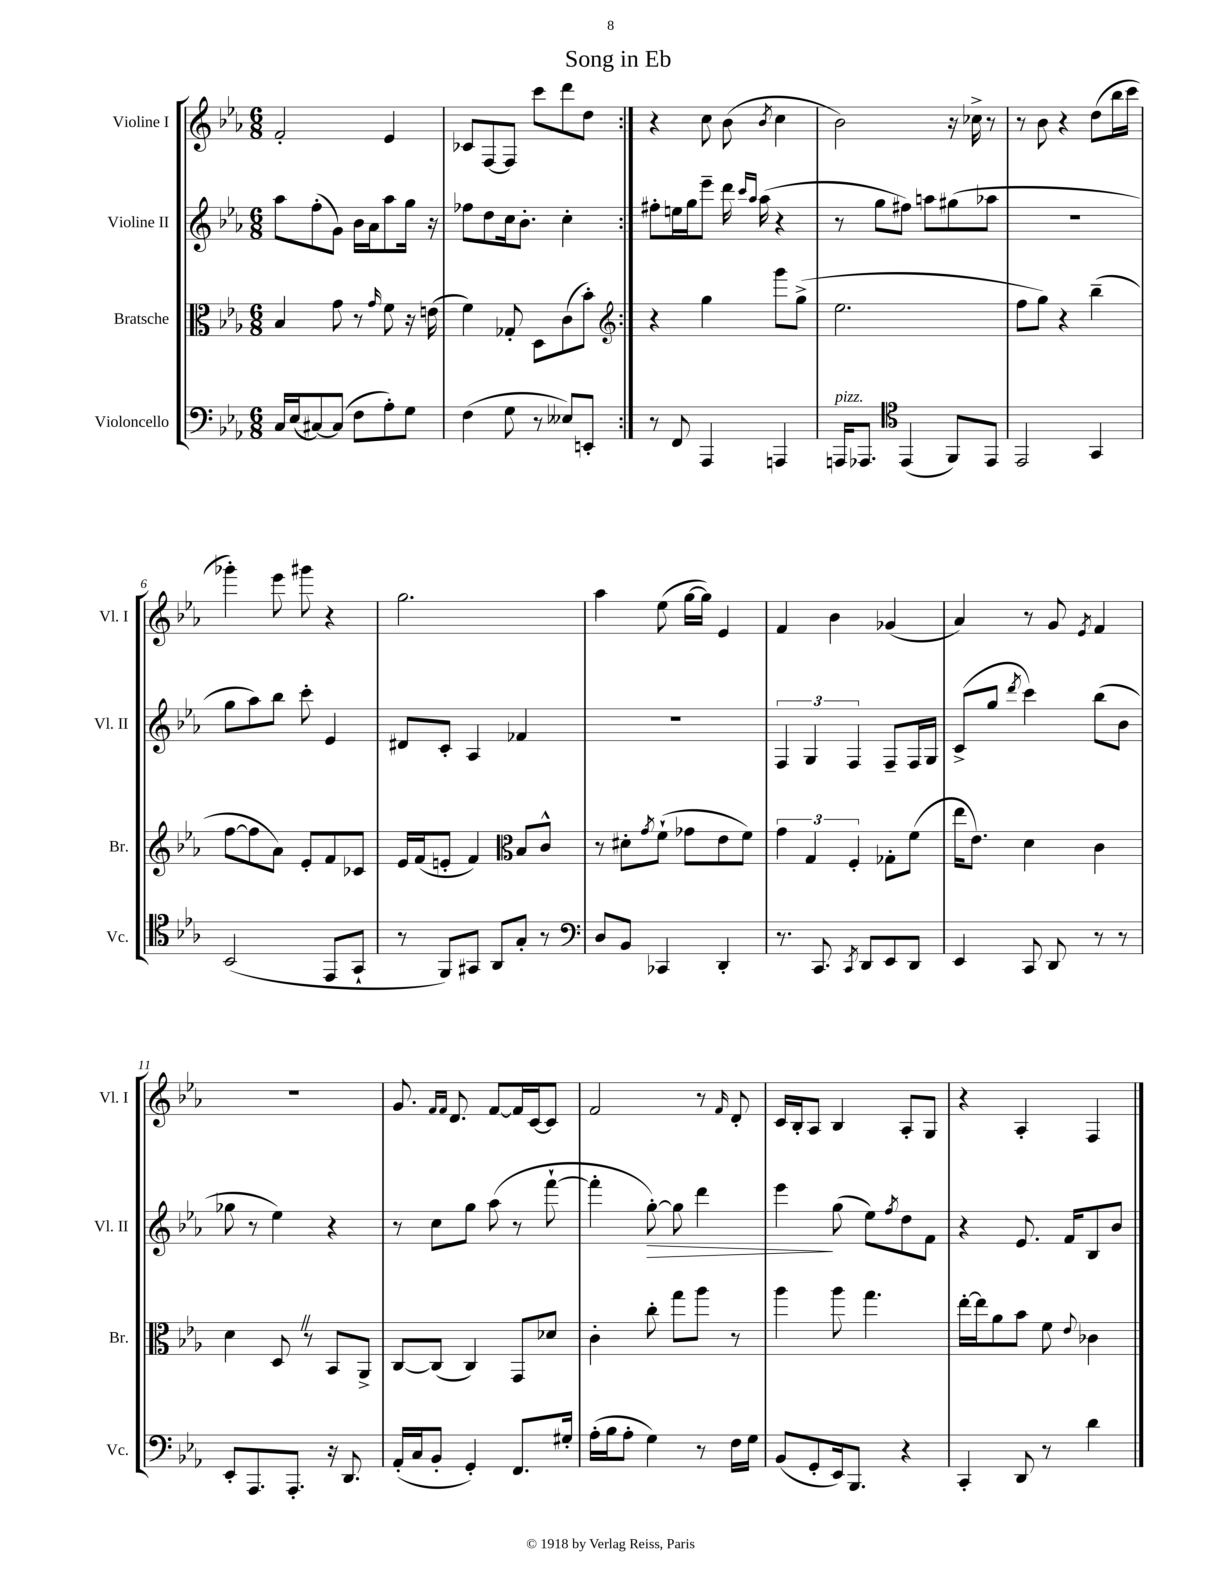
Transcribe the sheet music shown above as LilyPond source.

\header { title = "Song in Eb" }
<<
\new StaffGroup <<
\new Staff = "s0" \with { instrumentName = "Violine I" shortInstrumentName = "Vl. I" } {
    \clef treble \key ees \major \numericTimeSignature \time 6/8
    \repeat volta 2 { f'2-. ees'4 |
    ces'8 f8~ f8 c'''8 d'''8 d''8 | }
    r4 c''8 bes'8( \acciaccatura { bes'8 } c''4 |
    bes'2) r16 ces''16-> r8 |
    r8 bes'8 r4 d''8( bes''16 c'''16 |
    ges'''4-.) ees'''8 gis'''8 r4 |
    g''2. |
    aes''4 ees''8( g''16~ g''16) ees'4 |
    f'4 bes'4 ges'4( |
    aes'4) r8 g'8 \acciaccatura { ees'8 } f'4 |
    R2. |
    g'8. \grace { f'16 f'16 } d'8. f'8~ f'16 c'16~ c'8 |
    f'2 r8 \grace { f'16 } d'8-. |
    c'16 bes16-. aes8 bes4 aes8-. g8 |
    r4 aes4-. f4 \bar "|." |
}
\new Staff = "s1" \with { instrumentName = "Violine II" shortInstrumentName = "Vl. II" } {
    \clef treble \key ees \major \numericTimeSignature \time 6/8
    \repeat volta 2 { aes''8 f''8-.( g'8) bes'16 aes'16 aes''8 g''16 r16 |
    fes''8 d''8 c''16 bes'8.-. c''4-. | }
    fis''8-. e''16 g''16 ees'''8-- d'''16 \grace { c'''16 aes''16 } aes''16( r4 |
    r8 g''8 fis''8) a''8 gis''8( aes''8 |
    R2. |
    g''8 aes''8) bes''8 c'''8-. ees'4 |
    dis'8 c'8-. aes4 fes'4 |
    R2. |
    \tuplet 3/2 { f4 g4 f4 } f8-- f16 g16 |
    c'8->( g''8 \acciaccatura { d'''8 } c'''4) bes''8( bes'8 |
    ges''8 r8 ees''4) r4 |
    r8 c''8 g''8 aes''8( r8 f'''8~-! |
    f'''4-. g''8~-.\>) g''8 d'''4 |
    ees'''4\! g''8( ees''8) \acciaccatura { f''8 } d''8 f'8 |
    r4 ees'8. f'16 bes8 bes'8 \bar "|." |
}
\new Staff = "s2" \with { instrumentName = "Bratsche" shortInstrumentName = "Br." } {
    \clef alto \key ees \major \numericTimeSignature \time 6/8
    \repeat volta 2 { bes4 g'8 r8 \grace { g'16 } f'8 r16 e'16( |
    f'4) ges8-. d8 c'8( bes'8-.) | }
    \clef treble r4 g''4 g'''8 g''8->( |
    ees''2. |
    f''8 g''8) r4 bes''4--( |
    f''8~ f''8 aes'8) ees'8-. f'8 ces'8 |
    ees'16 f'16( e'8-. f'4) \clef alto bes8 c'8-^ |
    r8 dis'8-. \acciaccatura { g'8 } f'8-!( ges'8 ees'8 f'8) |
    \tuplet 3/2 { g'4 g4 f4-. } ges8-. f'8( |
    ees''16 ees'8.) d'4 c'4 |
    d'4 d8 \once \override BreathingSign.text = \markup { \musicglyph "scripts.caesura.straight" } \breathe r8 bes,8 aes,8-> |
    c8~ c8( c4) g,8 des'8 |
    c'4-. c''8-. g''8 aes''8 r8 |
    aes''4 aes''8 g''4. |
    ees''16~-. ees''16 aes'8 bes'8 f'8 \appoggiatura { ees'8 } ces'4 \bar "|." |
}
\new Staff = "s3" \with { instrumentName = "Violoncello" shortInstrumentName = "Vc." } {
    \clef bass \key ees \major \numericTimeSignature \time 6/8
    \repeat volta 2 { c16 ees16( cis8~) cis8( f8 aes8-.) g8 |
    f4( g8 r8 eeses8) e,8-. | }
    r8 f,8 aes,,4 a,,4 |
    a,,16^\markup { \italic "pizz." } aes,,8. \clef tenor ees,4( f,8) ees,8 |
    ees,2 g,4 |
    bes,2( ees,8 g,8-! |
    r8 f,8) gis,8 aes,8 g8-. r8 |
    \clef bass d8 bes,8 ces,4 d,4-. |
    r8. c,8. \acciaccatura { c,8 } d,8 ees,8 d,8 |
    ees,4 c,8 d,8 r8 r8 |
    ees,8-. aes,,8. aes,,8.-. r16 d,8. |
    aes,16-.( c16 bes,8-. g,4-.) f,8. gis16-. |
    aes16-.( bes16 aes8-. g4) r8 f16 g16 |
    bes,8( g,8-. ees,16) bes,,8. r4 |
    c,4-. d,8 r8 d'4 \bar "|." |
}
>>
>>
